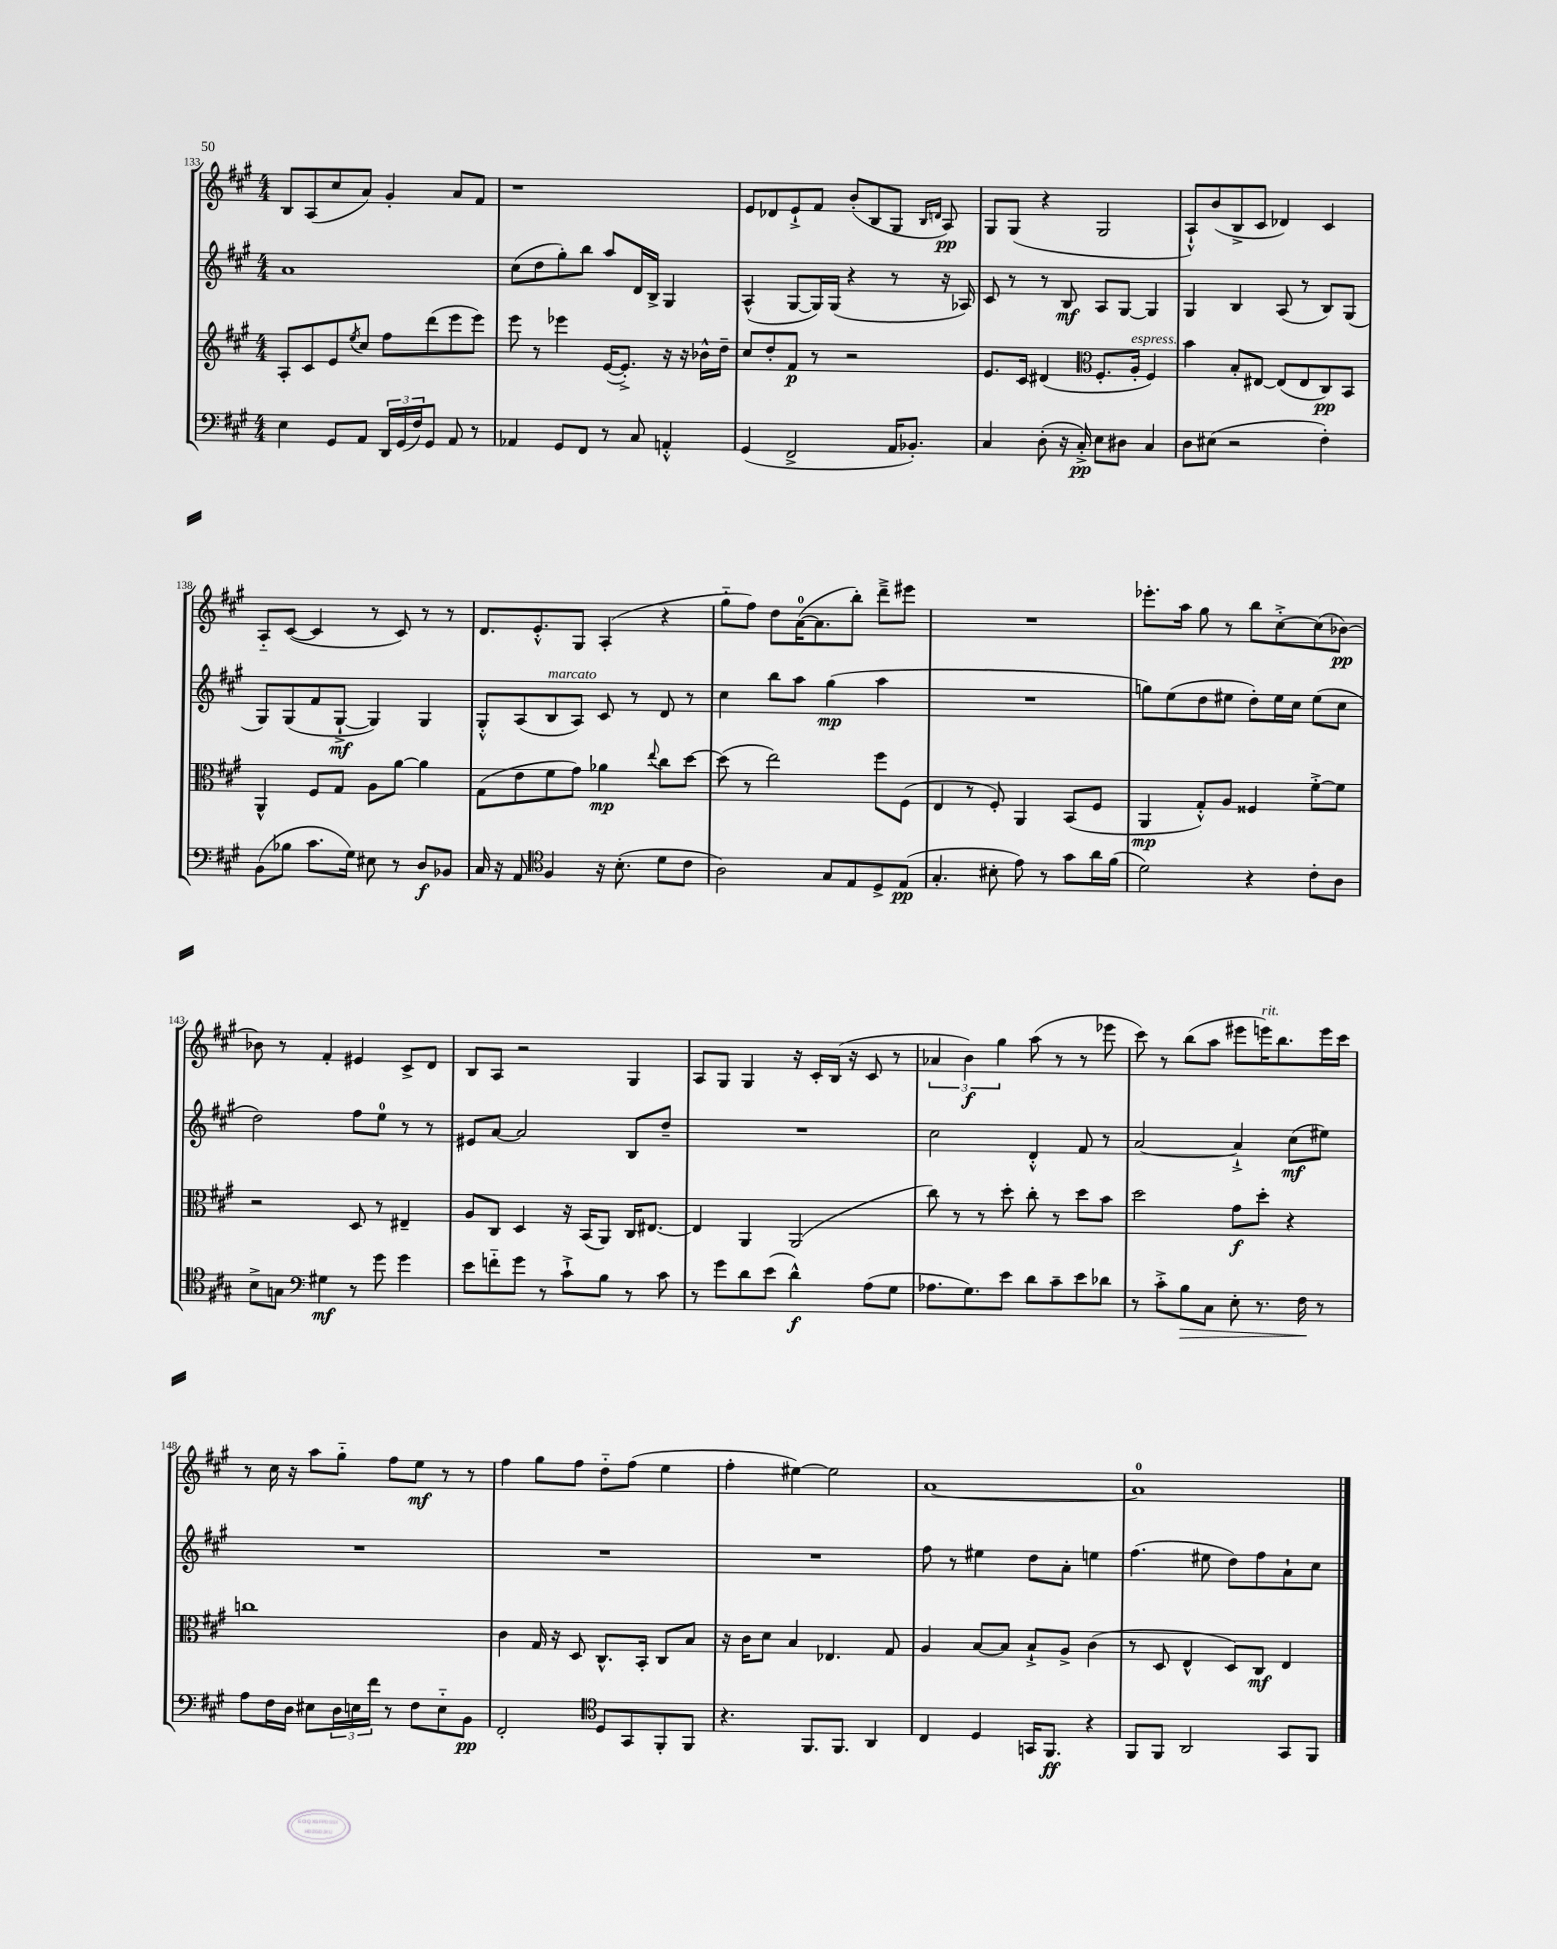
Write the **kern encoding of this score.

**kern	**dynam	**kern	**dynam	**kern	**dynam	**kern	**dynam
*part4	*part4	*part3	*part3	*part2	*part2	*part1	*part1
*staff4	*staff4	*staff3	*staff3	*staff2	*staff2	*staff1	*staff1
*clefF4	*	*clefG2	*	*clefG2	*	*clefG2	*
*k[f#c#g#]	*	*k[f#c#g#]	*	*k[f#c#g#]	*	*k[f#c#g#]	*
*M4/4	*	*M4/4	*	*M4/4	*	*M4/4	*
=133	=133	=133	=133	=133	=133	=133	=133
4E\	.	8A'/L	.	1a	.	8B/L	.
.	.	8c#/	.	.	.	(8A/	.
8GG#/L	.	8e/	.	.	.	8cc#/	.
.	.	8qee/	.	.	.	.	.
8AA/J	.	8cc#/J	.	.	.	8a/J)	.
24DD/LL	.	8ff#\L	.	.	.	4g#'/	.
(24GG#/	.	.	.	.	.	.	.
24F#/J)	.	.	.	.	.	.	.
8GG#/J	.	(8ddd\	.	.	.	.	.
8AA/	.	8eee\	.	.	.	8a/L	.
8r	.	8eee\J)	.	.	.	8f#/J	.
=134	=134	=134	=134	=134	=134	=134	=134
4AA-X/	.	8eee\	.	(8cc#\L	.	1r	.
.	.	8r	.	8dd\	.	.	.
8GG#/L	.	4eee-X\	.	8gg#'\)	.	.	.
8FF#/J	.	.	.	8bb\J	.	.	.
8r	.	([16e/KL	.	8aa/L	.	.	.
.	.	8.e'^/J])	.	.	.	.	.
8C#/	.	.	.	16d/L	.	.	.
.	.	.	.	16B^/JJ	.	.	.
4AAn'^^/	.	16r	.	4G#/	.	.	.
.	.	16r	.	.	.	.	.
.	.	16b-X^^\LL	.	.	.	.	.
.	.	16dd~\JJ	.	.	.	.	.
=135	=135	=135	=135	=135	=135	=135	=135
(4GG#/	.	8cc#/L	.	(4A^^/	.	8e/L	.
.	.	8dd'/	.	.	.	8d-X/	.
2FF#^/	.	8f#/J	p	[8G#/L	.	8e`^/	.
.	.	8r	.	16G#/L])	.	8f#/J	.
.	.	.	.	(16G#/JJ	.	.	.
.	.	2r	.	4r	.	(8b'/L	.
.	.	.	.	.	.	8B/	.
16AA/KL	.	.	.	8r	.	8G#/J	.
8.BB-X'/J)	.	.	.	.	.	.	.
.	.	.	.	.	.	16qqB/LL	.
.	.	.	.	.	.	16qqdn/JJ	.
.	.	.	.	16r	.	8A/)	pp
.	.	.	.	16A-X/)	.	.	.
=136	=136	=136	=136	=136	=136	=136	=136
4C#/	.	8.e/L	.	8c#/	.	8G#/L	.
.	.	.	.	8r	.	(8G#/J	.
.	.	16c#/Jk	.	.	.	.	.
(8D'\	.	(4d#X/	.	8r	.	4r	.
16r	.	.	.	8B/	mf	.	.
16C#'^/)	pp	.	.	.	.	.	.
*	*	*clefC3	*	*	*	*	*
8E\L	.	8.F#'/L	.	8A/L	.	2G#/	.
8D#X\J	.	.	.	[8G#/J	.	.	.
!	!	!LO:TX:a:i:t=espress.	!	!	!	!	!
.	.	16A'/Jk	.	.	.	.	.
4C#/	.	4F#/)	.	4G#/]	.	.	.
=137	=137	=137	=137	=137	=137	=137	=137
8D\L	.	4b\	.	4G#/	.	8A`^^/L)	.
(8E#X\J	.	.	.	.	.	(8b/	.
2r	.	8B'/L	.	4B/	.	8B^/	.
.	.	[8E#X/J	.	.	.	8c#/J	.
.	.	(8E#/L]	.	(8A/	.	4d-X/)	.
.	.	8E#/	.	8r	.	.	.
4F#'\)	.	8C#/)	pp	8B/L)	.	4c#/	.
.	.	8BB/J	.	(8G#/J	.	.	.
!!LO:LB:g=z
=138	=138	=138	=138	=138	=138	=138	=138
(8BB\L	.	4AA^^/	.	8G#/L)	.	8A/L	.
8B-X\J	.	.	.	(8G#/	.	([8c#/J	.
8.c#\L	.	8F#/L	.	8f#/	.	4c#/]	.
.	.	8G#/J	.	[8G#`^/J	mf	.	.
16G#\Jk)	.	.	.	.	.	.	.
8E#X\	.	8A\L	.	4G#/])	.	8r	.
8r	.	[8a\J	.	.	.	8c#/)	.
8D/L	f	4a\]	.	4G#/	.	8r	.
8BB-X/J	.	.	.	.	.	8r	.
=139	=139	=139	=139	=139	=139	=139	=139
16C#/	.	(8G#\L	.	8G#'^^/L	.	8.d/L	.
16r	.	.	.	.	.	.	.
8AA/	.	8e\	.	(8A/	.	.	.
.	.	.	.	.	.	8.e'^^/	.
*clefC4	*	*	*	*	*	*	*
!	!	!	!	!LO:TX:a:i:t=marcato	!	!	!
4F#/	.	8f#\	.	8B/	.	.	.
.	.	8g#\J)	.	8A/J)	.	8G#/J	.
16r	.	4a-X\	mp	8c#/	.	(4A'/	.
(8.B'\	.	.	.	.	.	.	.
.	.	.	.	8r	.	.	.
.	.	8qqee/	.	.	.	.	.
8d\L	.	8cc#\L	.	8d/	.	4r	.
8c#\J	.	[8dd\J	.	8r	.	.	.
=140	=140	=140	=140	=140	=140	=140	=140
2A\)	.	(8dd\]	.	4cc#\	.	8gg#\L	.
.	.	8r	.	.	.	8ff#\J)	.
.	.	2ee\)	.	8bb\L	.	8dd\L	.
.	.	.	.	8aa\J	.	([16a\K	.
.	.	.	.	.	.	8.a\]	.
8G#/L	.	.	.	(4gg#\	mp	.	.
8E/	.	.	.	.	.	8bb'\J)	.
8D^/	.	8ff#\L	.	4aa\	.	8ddd~^\L	.
(8E/J	pp	(8F#\J	.	.	.	8eee#X\J	.
=141	=141	=141	=141	=141	=141	=141	=141
4.G#'/	.	4E/	.	1r	.	1r	.
.	.	8r	.	.	.	.	.
8B#X'\	.	8F#'/)	.	.	.	.	.
8e\)	.	4AA/	.	.	.	.	.
8r	.	.	.	.	.	.	.
8g#\L	.	(8BB/L	.	.	.	.	.
16a\L	.	8F#/J	.	.	.	.	.
(16f#\JJ	.	.	.	.	.	.	.
=142	=142	=142	=142	=142	=142	=142	=142
2d\)	.	4AA/	mp	8ggn\L)	.	8.eee-X'\L	.
.	.	.	.	(8ee\	.	.	.
.	.	.	.	.	.	16aa\Jk	.
.	.	8G#'^^/L)	.	8dd\	.	8gg#\	.
.	.	8A/J	.	8ee#X\J	.	8r	.
4r	.	4F##X/	.	8dd'\L)	.	8bb\L	.
.	.	.	.	16ee#\L	.	[8cc#'^\	.
.	.	.	.	16cc#\JJ	.	.	.
8c#'\L	.	[8f#'^\L	.	(8ee#\L	.	(8cc#\]	.
8A\J	.	8f#\J]	.	8cc#\J	.	[8b-X\J)	pp
!!LO:LB:g=z
=143	=143	=143	=143	=143	=143	=143	=143
8B^\L	.	2r	.	2dd\)	.	8b-X\]	.
8Gn\J	.	.	.	.	.	8r	.
*clefF4	*	*	*	*	*	*	*
4G#X\	mf	.	.	.	.	4f#'/	.
8r	.	8D/	.	8ff#\L	.	4e#X/	.
8g#\	.	8r	.	8ee\J	.	.	.
4g#\	.	4E#X~/	.	8r	.	8c#^/L	.
.	.	.	.	8r	.	8d/J	.
=144	=144	=144	=144	=144	=144	=144	=144
8e\L	.	8A/L	.	8e#X/L	.	8B/L	.
8fn\	.	8C#/J	.	[8a/J	.	8A/J	.
8g#\J	.	4D/	.	2a/]	.	2r	.
8r	.	.	.	.	.	.	.
8c#`^\L	.	16r	.	.	.	.	.
.	.	(16BB/KL	.	.	.	.	.
8B\J	.	8AA/J)	.	.	.	.	.
8r	.	16C#/KL	.	8B/L	.	4G#/	.
.	.	[8.E#X/J	.	.	.	.	.
8c#\	.	.	.	8dd~/J	.	.	.
=145	=145	=145	=145	=145	=145	=145	=145
8r	.	4E#/]	.	1r	.	8A/L	.
8g#\L	.	.	.	.	.	8G#/J	.
8d\	.	4AA/	.	.	.	4G#/	.
(8e\J	.	.	.	.	.	.	.
4d^^\)	f	(2AA/	.	.	.	16r	.
.	.	.	.	.	.	16c#'/LL	.
.	.	.	.	.	.	(16B/JJ	.
.	.	.	.	.	.	16r	.
(8A\L	.	.	.	.	.	8c#/	.
8G#\J	.	.	.	.	.	8r	.
=146	=146	=146	=146	=146	=146	=146	=146
8.A-X\L	.	8cc#\)	.	2cc#\	.	6a-X/	.
.	.	8r	.	.	.	.	.
.	.	.	.	.	.	6b\)	f
8.G#\)	.	.	.	.	.	.	.
.	.	8r	.	.	.	.	.
.	.	.	.	.	.	6gg#\	.
8e\J	.	8dd'\	.	.	.	.	.
8d\L	.	8cc#'\	.	4d'^^/	.	(8aa\	.
8c#~\	.	8r	.	.	.	8r	.
8e\	.	8dd\L	.	8f#/	.	8r	.
8d-X\J	.	8b\J	.	8r	.	8eee-X\	.
=147	=147	=147	=147	=147	=147	=147	=147
8r	.	2dd\	.	[2a/	.	8ccc#\)	.
8c#'^\L	.	.	.	.	.	8r	.
!	!LO:HP:b	!	!	!	!	!	!
8B\	>	.	.	.	.	(8bb\L	.
8C#\J	.	.	.	.	.	8aa\J	.
8E'\	.	8g#\L	f	4a`^/]	.	8eee#X\L	.
!	!	!	!	!	!	!LO:TX:a:i:t=rit.	!
8.r	.	8dd'\J	.	.	.	16eeen\K)	.
.	.	.	.	.	.	8.bb\	.
.	.	4r	.	(8cc#\L	mf	.	.
16F#\	.	.	.	.	.	.	.
8r	]	.	.	8ee#X\J)	.	16eee\L	.
.	.	.	.	.	.	16ccc#\JJ	.
!!LO:LB:g=z
=148	=148	=148	=148	=148	=148	=148	=148
8A\L	.	1ccn	.	1r	.	8r	.
16F#\L	.	.	.	.	.	16cc#\	.
16D\JJ	.	.	.	.	.	16r	.
8E#X\L	.	.	.	.	.	8aa\L	.
24D\L	.	.	.	.	.	8gg#\J	.
24En\	.	.	.	.	.	.	.
24f#\JJ	.	.	.	.	.	.	.
8r	.	.	.	.	.	8ff#\L	.
8F#\L	.	.	.	.	.	8ee\J	mf
8E\	.	.	.	.	.	8r	.
8BB\J	pp	.	.	.	.	8r	.
=149	=149	=149	=149	=149	=149	=149	=149
2FF#'/	.	4c#\	.	1r	.	4ff#\	.
.	.	16G#/	.	.	.	8gg#\L	.
.	.	16r	.	.	.	.	.
.	.	8D/	.	.	.	8ff#\J	.
*clefC4	*	*	*	*	*	*	*
8D/L	.	8.C#^^/L	.	.	.	8dd\L	.
8GG#/	.	.	.	.	.	(8ff#\J	.
.	.	16BB'/Jk	.	.	.	.	.
8FF#'/	.	8C#/L	.	.	.	4ee\	.
8FF#/J	.	8B/J	.	.	.	.	.
=150	=150	=150	=150	=150	=150	=150	=150
4.r	.	16r	.	1r	.	4ff#'\	.
.	.	16c#\KL	.	.	.	.	.
.	.	8d\J	.	.	.	.	.
.	.	4B/	.	.	.	[4ee#X\)	.
8.FF#/L	.	.	.	.	.	.	.
.	.	4.E-X/	.	.	.	2ee#\]	.
8.FF#/J	.	.	.	.	.	.	.
4AA/	.	.	.	.	.	.	.
.	.	8G#/	.	.	.	.	.
=151	=151	=151	=151	=151	=151	=151	=151
4C#/	.	4A/	.	8ff#\	.	[1a	.
.	.	.	.	8r	.	.	.
4D/	.	[8B/L	.	4ee#X\	.	.	.
.	.	8B/J]	.	.	.	.	.
16GGn/KL	.	8B`^/L	.	8dd\L	.	.	.
8.FF#/J	ff	.	.	.	.	.	.
.	.	8A^/J	.	8a'\J	.	.	.
4r	.	(4c#\	.	4een\	.	.	.
=152	=152	=152	=152	=152	=152	=152	=152
8FF#/L	.	8r	.	(4.ff#\	.	1a]	.
8FF#/J	.	8D/	.	.	.	.	.
2AA/	.	4E^^/	.	.	.	.	.
.	.	.	.	8ee#X\	.	.	.
.	.	8D/L)	.	8dd\L)	.	.	.
.	.	8C#/J	mf	8ff#\	.	.	.
8GG#/L	.	4E/	.	8a`\	.	.	.
8FF#/J	.	.	.	8cc#\J	.	.	.
==	==	==	==	==	==	==	==
*-	*-	*-	*-	*-	*-	*-	*-
